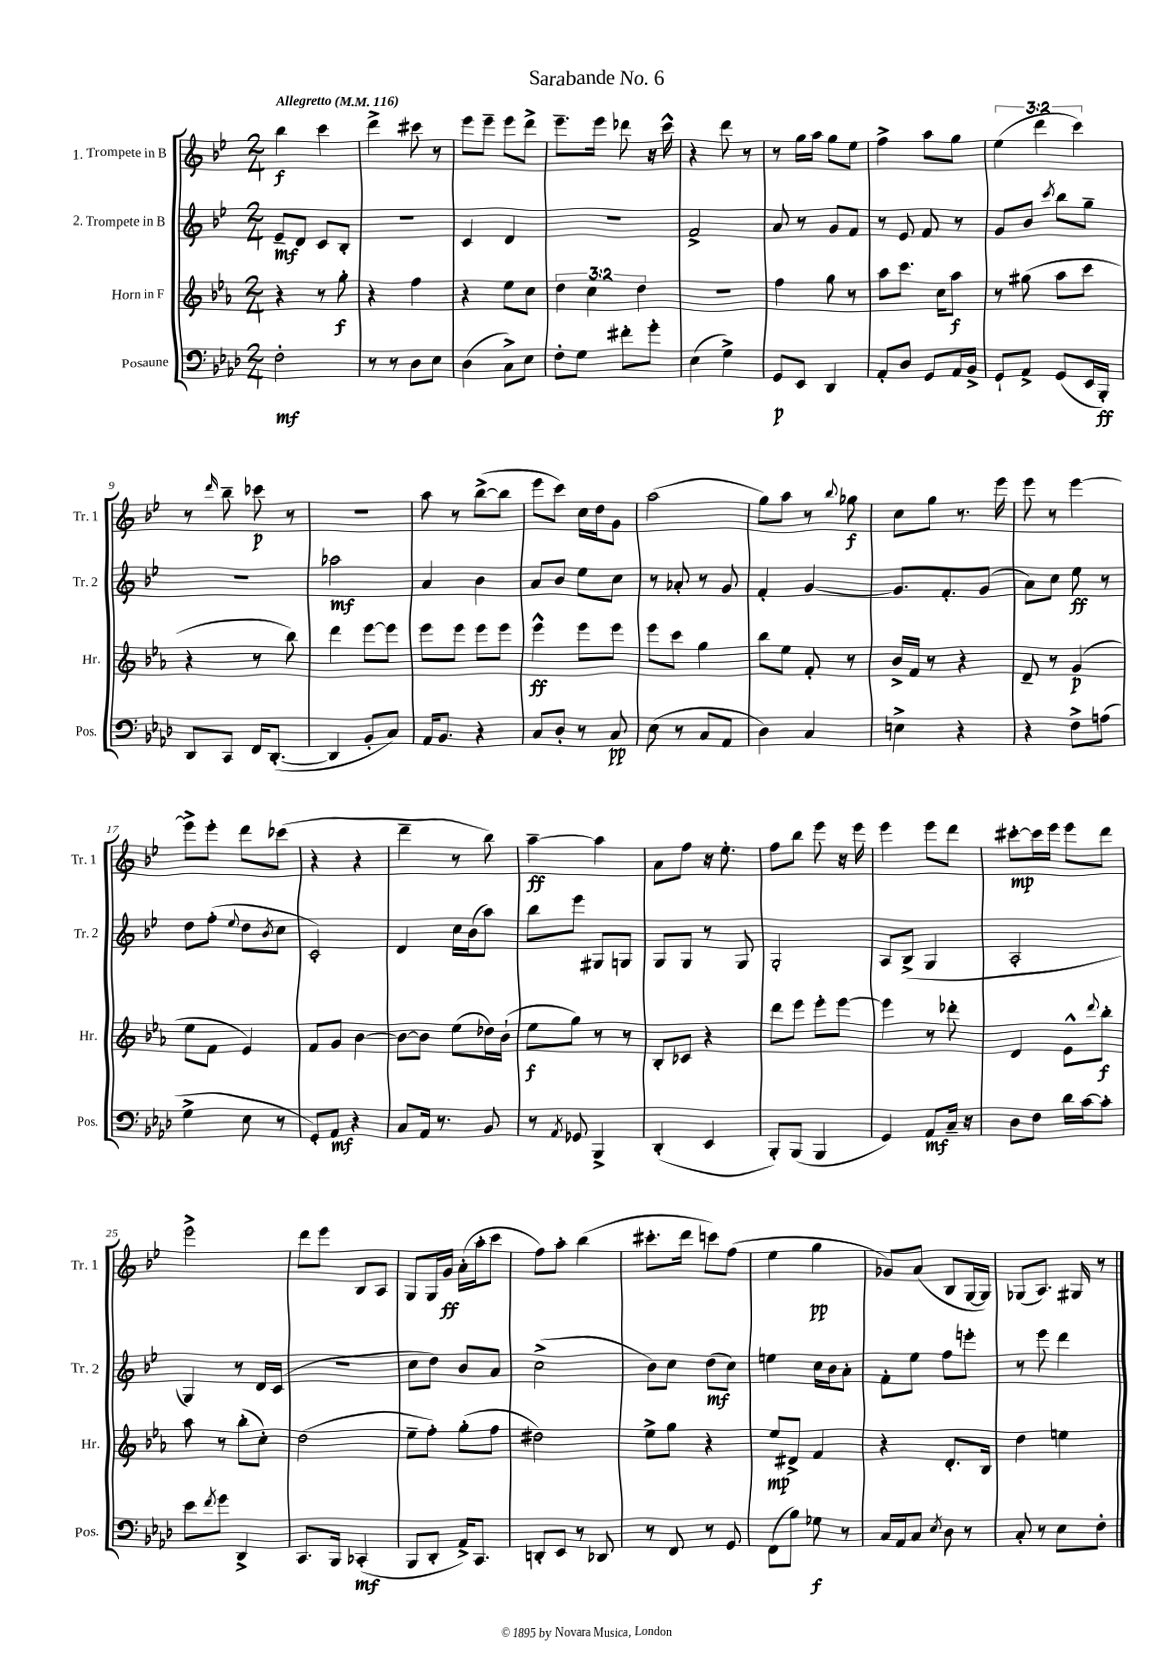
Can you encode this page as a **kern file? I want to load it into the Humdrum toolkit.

**kern	**dynam	**kern	**dynam	**kern	**dynam	**kern	**dynam
*part4	*part4	*part3	*part3	*part2	*part2	*part1	*part1
*staff4	*staff4	*staff3	*staff3	*staff2	*staff2	*staff1	*staff1
*I"Posaune	*	*I"Horn in F	*	*I"2. Trompete in B	*	*I"1. Trompete in B	*
*I'Pos.	*	*I'Hr.	*	*I'Tr. 2	*	*I'Tr. 1	*
*clefF4	*	*clefG2	*	*clefG2	*	*clefG2	*
*k[b-e-a-d-]	*	*k[b-e-a-]	*	*k[b-e-]	*	*k[b-e-]	*
*M2/4	*	*M2/4	*	*M2/4	*	*M2/4	*
*MM116	*	*MM116	*	*MM116	*	*MM116	*
=1	=1	=1	=1	=1	=1	=1	=1
!	!	!	!	!	!	!LO:TX:a:B:t=Allegretto	!
2F'\	mf	4r	.	8e-~/L	mf	4bb-\	f
.	.	.	.	8d/J	.	.	.
.	.	8r	.	8c/L	.	4ccc\	.
.	.	8gg'\	f	8B-'/J	.	.	.
=2	=2	=2	=2	=2	=2	=2	=2
8r	.	4r	.	2r	.	4ddd^\	.
8r	.	.	.	.	.	.	.
8D-\L	.	4ff\	.	.	.	8ccc#X\	.
8E-\J	.	.	.	.	.	8r	.
=3	=3	=3	=3	=3	=3	=3	=3
(4D-\	.	4r	.	4c/	.	8eee-\L	.
.	.	.	.	.	.	8eee-~\J	.
8C^\L)	.	8ee-\L	.	4d/	.	8eee-\L	.
8E-\J	.	8cc\J	.	.	.	8ddd^\J	.
=4	=4	=4	=4	=4	=4	=4	=4
8F'\L	.	6dd\	.	2r	.	8.eee-~\L	.
8G\J	.	.	.	.	.	.	.
.	.	6cc\	.	.	.	.	.
.	.	.	.	.	.	16eee-\Jk	.
8f#X'\L	.	.	.	.	.	8ddd-X\	.
.	.	6dd\	.	.	.	.	.
8g'\J	.	.	.	.	.	16r	.
.	.	.	.	.	.	16ccc^^\	.
=5	=5	=5	=5	=5	=5	=5	=5
(4E-\	.	2r	.	2f^/	.	4r	.
4G^\)	.	.	.	.	.	8ddd\	.
.	.	.	.	.	.	8r	.
=6	=6	=6	=6	=6	=6	=6	=6
8GG/L	p	4ff\	.	8a/	.	8r	.
8EE-/J	.	.	.	8r	.	16gg\LL	.
.	.	.	.	.	.	16aa\JJ	.
4DD-/	.	8gg\	.	8g/L	.	8gg\L	.
.	.	8r	.	8f/J	.	8ee-\J	.
=7	=7	=7	=7	=7	=7	=7	=7
8AA-'/L	.	8aa-\L	.	8r	.	4ff^\	.
8D-/J	.	8.ccc\J	.	8e-/	.	.	.
8GG/L	.	.	.	8f/	.	8aa\L	.
.	.	16cc\KL	.	.	.	.	.
16AA-/L	.	8aa-\J	f	8r	.	8gg\J	.
16BB-^/JJ	.	.	.	.	.	.	.
=8	=8	=8	=8	=8	=8	=8	=8
8GG`/L	.	8r	.	8g/L	.	(6ee-\	.
8AA-^/J	.	(8gg#X\	.	8b-/J	.	.	.
.	.	.	.	.	.	6ddd\	.
.	.	.	.	8qccc/	.	.	.
(8GG/L	.	8aa-\L	.	8bb-\L	.	.	.
.	.	.	.	.	.	6ccc\)	.
16EE-/L	.	8ccc\J	.	8gg~\J	.	.	.
16BBB-'/JJ)	ff	.	.	.	.	.	.
!!LO:LB:g=z
=9	=9	=9	=9	=9	=9	=9	=9
8DD-/L	.	4r	.	2r	.	8r	.
.	.	.	.	.	.	16qqddd/	.
8CC/J	.	.	.	.	.	8bb-~\	.
16FF/KL	.	8r	.	.	.	8ccc-X\	p
([8.DD-'/J	.	.	.	.	.	.	.
.	.	8bb-\)	.	.	.	8r	.
=10	=10	=10	=10	=10	=10	=10	=10
4DD-/]	.	4ddd\	.	2aa-X\	mf	2r	.
8BB-'/L	.	[8eee-\L	.	.	.	.	.
8C/J)	.	8eee-\J]	.	.	.	.	.
=11	=11	=11	=11	=11	=11	=11	=11
16AA-/KL	.	8eee-\L	.	4a/	.	8aa\	.
8.BB-/J	.	.	.	.	.	.	.
.	.	8eee-\J	.	.	.	8r	.
4r	.	8eee-\L	.	4b-\	.	([8bb-^\L	.
.	.	8eee-\J	.	.	.	8bb-\J]	.
=12	=12	=12	=12	=12	=12	=12	=12
8C/L	.	4eee-^^\	ff	8a/L	.	8eee-\L	.
8D-'/J	.	.	.	8b-/J	.	8ccc\J)	.
8r	.	8eee-\L	.	8ee-\L	.	16cc\LL	.
.	.	.	.	.	.	16dd\J	.
8C/	pp	8eee-\J	.	8cc\J	.	8g\J	.
=13	=13	=13	=13	=13	=13	=13	=13
(8E-\	.	8eee-\L	.	8r	.	(2aa\	.
8r	.	8ccc\J	.	8a-X'/	.	.	.
8C/L	.	4gg\	.	8r	.	.	.
8AA-/J	.	.	.	8g/	.	.	.
=14	=14	=14	=14	=14	=14	=14	=14
4D-\)	.	8bb-\L	.	4f'/	.	8gg\L)	.
.	.	8ee-\J	.	.	.	8aa\J	.
4C/	.	8f'/	.	[4g/	.	8r	.
.	.	.	.	.	.	8qqbb-/	.
.	.	8r	.	.	.	8gg-X\	f
=15	=15	=15	=15	=15	=15	=15	=15
4En^\	.	16b-^/LL	.	8.g/L]	.	8cc\L	.
.	.	16f/JJ	.	.	.	.	.
.	.	8r	.	.	.	8gg\J	.
.	.	.	.	8.f'/	.	.	.
4r	.	4r	.	.	.	8.r	.
.	.	.	.	(8g/J	.	.	.
.	.	.	.	.	.	16eee-\	.
=16	=16	=16	=16	=16	=16	=16	=16
4r	.	8d~/	.	8a\L)	.	8eee-\	.
.	.	8r	.	8cc\J	.	8r	.
8F^\L	.	(4g/	p	8ee-\	ff	[4eee-\	.
(8An\J	.	.	.	8r	.	.	.
!!LO:LB:g=z
=17	=17	=17	=17	=17	=17	=17	=17
4G^\	.	8ee-\L	.	8dd\L	.	8eee-^\L]	.
.	.	8f\J	.	(8ff'\J	.	8eee-'\J	.
.	.	.	.	8qqee-/	.	.	.
8E-\	.	4e-/)	.	8dd\L	.	8ddd\L	.
.	.	.	.	8qb-/	.	.	.
8r	.	.	.	8cc\J	.	(8ccc-X\J	.
=18	=18	=18	=18	=18	=18	=18	=18
8GG'/L)	.	8f/L	.	2c'/)	.	4r	.
8AA-/J	mf	8g/J	.	.	.	.	.
4r	.	[4b-\	.	.	.	4r	.
=19	=19	=19	=19	=19	=19	=19	=19
8C/L	.	8b-\L_	.	4d/	.	4ddd~\	.
16AA-/Jk	.	8b-\J]	.	.	.	.	.
8.r	.	.	.	.	.	.	.
.	.	(8ee-\L	.	16cc\LL	.	8r	.
.	.	.	.	(16b-\J	.	.	.
8BB-/	.	16dd-X\L)	.	8aa\J)	.	8bb-\)	.
.	.	(16b-`\JJ	.	.	.	.	.
=20	=20	=20	=20	=20	=20	=20	=20
8r	.	8ee-\L	f	8bb-\L	.	[4aa~\	ff
8qAA-/	.	.	.	.	.	.	.
8GG-X/	.	8gg\J)	.	8eee-\J	.	.	.
4BBB-^/	.	8r	.	8G#X/L	.	4aa\]	.
.	.	8r	.	8Gn/J	.	.	.
=21	=21	=21	=21	=21	=21	=21	=21
(4DD-'/	.	8B-'/L	.	8G/L	.	8a\L	.
.	.	8c-X/J	.	8G/J	.	8ff\J	.
4EE-/	.	4r	.	8r	.	16r	.
.	.	.	.	.	.	8.ee-'\	.
.	.	.	.	8G/	.	.	.
=22	=22	=22	=22	=22	=22	=22	=22
8BBB-'/L)	.	8ddd\L	.	2G'/	.	8ff\L	.
(8BBB-/J	.	8eee-\J	.	.	.	8bb-\J	.
4BBB-/	.	8eee-'\L	.	.	.	8eee-\	.
.	.	[8eee-\J	.	.	.	16r	.
.	.	.	.	.	.	16eee-\	.
=23	=23	=23	=23	=23	=23	=23	=23
4GG/)	.	4eee-\]	.	8A/L	.	4eee-\	.
.	.	.	.	(8B-^/J	.	.	.
8AA-/L	mf	8r	.	4G/	.	8eee-\L	.
16C~/Jk	.	8ddd-X'\	.	.	.	8ddd\J	.
16r	.	.	.	.	.	.	.
=24	=24	=24	=24	=24	=24	=24	=24
8D-\L	.	4d/	.	2A'/	.	[8ccc#X'\L	mp
8F\J	.	.	.	.	.	16ccc#\L]	.
.	.	.	.	.	.	16eee-\JJ	.
16d-\LL	.	8e-^^\L	.	.	.	8eee-\L	.
[16c\J	.	.	.	.	.	.	.
.	.	8qqddd/	.	.	.	.	.
8c'\J]	.	8bb-'\J	f	.	.	8ddd\J	.
!!LO:LB:g=z
=25	=25	=25	=25	=25	=25	=25	=25
8e-\L	.	8aa-\	.	4G/)	.	2eee-^\	.
8qf/	.	.	.	.	.	.	.
8g\J	.	8r	.	.	.	.	.
4DD-^/	.	(8bb-'\L	.	8r	.	.	.
.	.	8cc'\J)	.	16d/LL	.	.	.
.	.	.	.	(16c/JJ	.	.	.
=26	=26	=26	=26	=26	=26	=26	=26
8.CC/L	.	(2dd\	.	2r	.	8ddd\L	.
.	.	.	.	.	.	8eee-\J	.
16BBB-/Jk	.	.	.	.	.	.	.
(4CC-X'/	mf	.	.	.	.	8B-/L	.
.	.	.	.	.	.	8A/J	.
=27	=27	=27	=27	=27	=27	=27	=27
8BBB-/L	.	8ee-~\L	.	8cc\L	.	8G/L	.
8DD-'/J	.	8ff'\J)	.	8dd\J)	.	16G/L	.
.	.	.	.	.	.	16g/JJ	ff
16AA-^/KL)	.	(8gg'\L	.	8b-/L	.	(16a'\LL	.
8.CC/J	.	.	.	.	.	16aa'\J	.
.	.	8ff\J	.	8a/J	.	8ccc\J	.
=28	=28	=28	=28	=28	=28	=28	=28
8DDn'/L	.	2dd#X\)	.	(2cc^\	.	8ff\L)	.
8EE-/J	.	.	.	.	.	8aa'\J	.
8r	.	.	.	.	.	(4bb-\	.
8DD-X/	.	.	.	.	.	.	.
=29	=29	=29	=29	=29	=29	=29	=29
8r	.	8ee-^\L	.	8b-\L)	.	8.ccc#X'\L	.
8FF/	.	8gg\J	.	8cc\J	.	.	.
.	.	.	.	.	.	16ddd\Jk	.
8r	.	4r	.	(8dd\L	mf	8cccn\L)	.
8GG/	.	.	.	8cc\J)	.	(8ff\J	.
=30	=30	=30	=30	=30	=30	=30	=30
(8FF\L	.	8ee-/L	mp	4een\	.	4ee-\	.
8B-\J)	.	8d#X^/J	.	.	.	.	.
8G-X\	f	4f/	.	16cc\LL	.	4gg\	pp
.	.	.	.	16b-\J	.	.	.
8r	.	.	.	8a'\J	.	.	.
=31	=31	=31	=31	=31	=31	=31	=31
16C/LL	.	4r	.	8f'\L	.	8g-X/L)	.
16AA-/J	.	.	.	.	.	.	.
8C/J	.	.	.	8ee-\J	.	(8a/J	.
8qE-/	.	.	.	.	.	.	.
8D-\	.	8.d'/L	.	8ff\L	.	8B-/L	.
8r	.	.	.	8eeen'\J	.	[16G/L	.
.	.	16B-/Jk	.	.	.	16G/JJ])	.
=32	=32	=32	=32	=32	=32	=32	=32
8C'/	.	4dd\	.	8r	.	(8G-X/L	.
8r	.	.	.	8eee-\	.	8.A/J)	.
8E-\L	.	4een\	.	4ddd\	.	.	.
.	.	.	.	.	.	16G#X/	.
8F'\J	.	.	.	.	.	8r	.
==	==	==	==	==	==	==	==
*-	*-	*-	*-	*-	*-	*-	*-
